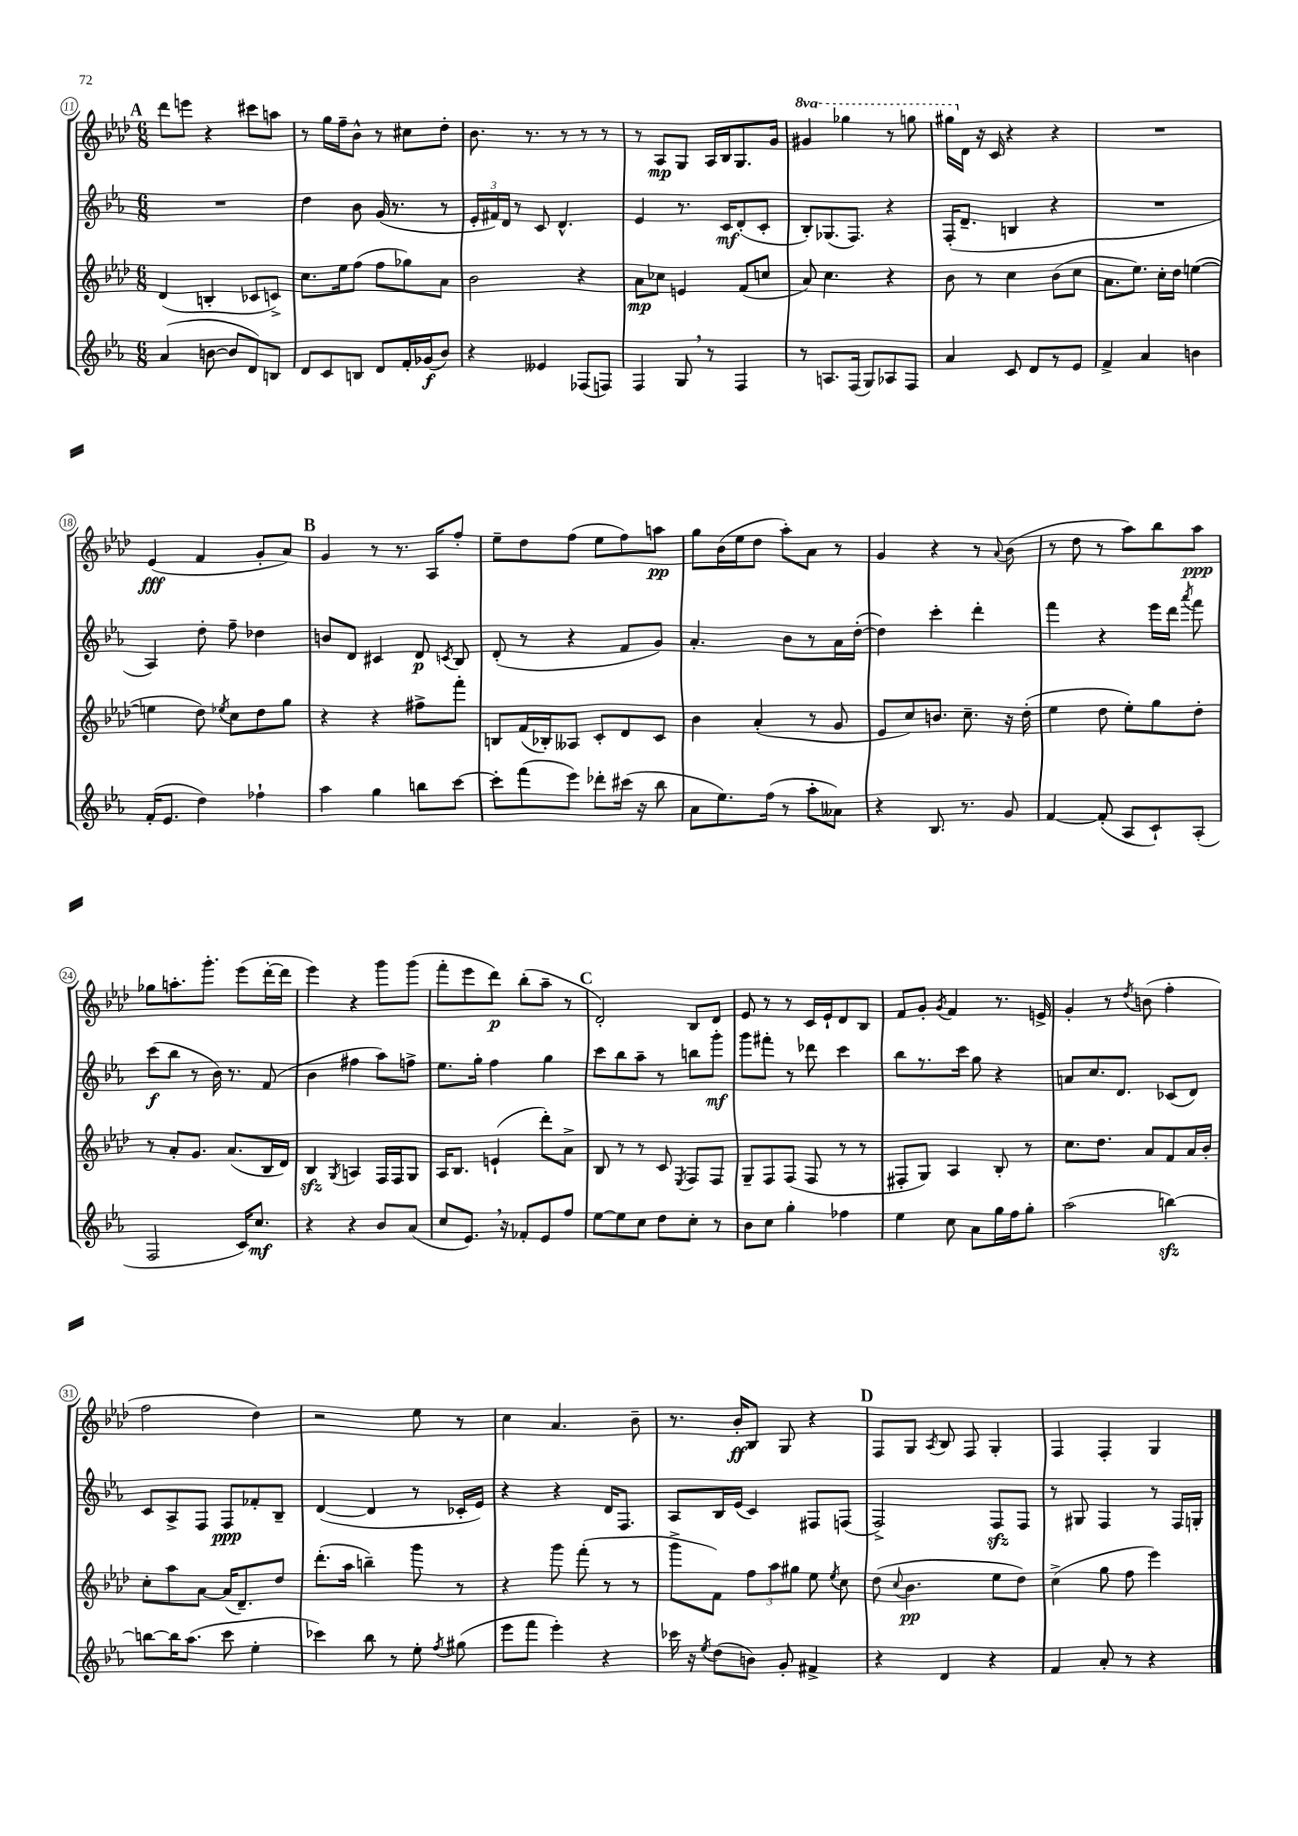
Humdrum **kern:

**kern	**kern	**kern	**kern
*staff4	*staff3	*staff2	*staff1
*clefG2	*clefG2	*clefG2	*clefG2
*k[b-e-a-]	*k[b-e-a-d-]	*k[b-e-a-]	*k[b-e-a-d-]
*M6/8	*M6/8	*M6/8	*M6/8
(4a-/	(4d-/	2.r	8ddd-\L
.	.	.	8eee\J
[8b\	4B'/	.	4r
8b/]L	.	.	.
8d/)	8c-/L	.	8ccc#\L
8B/J	8c^/J)	.	8aa\J
=	=	=	=
8d/L	8.cc\L	4dd\	8r
8c/	.	.	16gg\LL
.	16ee-\k	.	16ff~\J
8B/J	(8ff\J	8b-\	8b-^^\J
8d/L	8ff\L	(16g/	8r
.	.	8.r	.
16f'/L	8gg-\)	.	8cc#\L
(16g-/J	.	.	.
8b-/J)	8a-\J	8r	8dd-'\J
=	=	=	=
4r	2b-\	24e-'/LL	8.b-\
.	.	24f#/)	.
.	.	24d/JJ	.
.	.	8r	.
.	.	.	8.r
4e--/	.	8c/	.
.	.	4.d^^/	8r
(8F-/L	4r	.	8r
8F/J)	.	.	8r
=	=	=	=
4F/	8a-\L	4e-/	8r
.	8cc-\J	.	8A-/L
8G/	4e/	8.r	8G/J
8r	.	.	16A-/LL
.	.	16c/LK	16B-/J
4F/	(8f/L	(8d'/	8.G/
.	8cc/J	8c'/J	.
.	.	.	16g/Jk
=	=	=	=
8r	8a-/)	8B-'/L)	4gg#/
8.A/L	4.cc\	(8.G-/	.
.	.	.	4ggg-\
(16F/Jk	.	8.F/J)	.
8G/L)	.	.	.
8A-/	4r	4r	8r
8F/J	.	.	8ggg\
=	=	=	=
4a-/	8b-\	(16F'/LK	16ggg#\LL
.	.	8.d~/J	16d-\JJ
.	8r	.	16r
.	.	.	16c/
8c/	4cc\	4B/	4r
8d/L	.	.	.
8r	(8b-\L	4r	4r
8e-/J	8cc\J	.	.
=	=	=	=
4f^/	8.a-\L	2.r	2.r
.	8.ee-\J)	.	.
4a-/	.	.	.
.	16cc'\LL	.	.
.	16dd-\JJ	.	.
4b\	([4ee\	.	.
=	=	=	=
(16f'/LK	4ee\]	4A-/)	(4e-/
8.e-/J	.	.	.
4dd\)	8dd-\)	8dd'\	4f/
.	8qee-/	.	.
.	8cc\L	8ff~\	.
4ff-`\	8dd-\	4dd-\	8g'/L
.	8gg\J	.	8a-/J)
=	=	=	=
4aa-\	4r	8b/L	4g/
.	.	8d/J	.
4gg\	4r	4c#/	8r
.	.	.	8.r
8bb\L	8ff#^\L	8d/	.
.	.	.	16A-/LK
.	.	8qc/	.
[8ccc\J	8fff'\J	8B-/	8ff'/J
=	=	=	=
8ccc'\]L	8B/L	(8d'/	8ee-~\L
(8fff\	(16f/L	8r	8dd-\
.	16B-'/J)	.	.
8eee-\J)	8A--/J	4r	(8ff\J
8ddd-'\L	8c'/L	.	8ee-\L
(16ccc#\Jk	8d-/	8f/L	8ff\)
16r	.	.	.
8bb-\	8c/J	8g/J)	8aa\J
=	=	=	=
8a-\L	4b-\	4.a-'/	8gg\L
8.ee-\)	.	.	(16b-\L
.	.	.	16ee-\J
.	(4a-'/	.	8dd-\J
(16ff\Jk	.	.	.
8r	.	8b-\L	8aa-'\L)
8aa-'\L	8r	8r	8a-\J
8a--\J)	8g/	16a-\L	8r
.	.	([16dd'\JJ	.
=	=	=	=
4r	8e-/L	4dd\])	4g/
.	8cc/)	.	.
8.B-/	8.b/J	4ccc'\	4r
8.r	8.cc~\	.	.
.	.	4ddd'\	8r
.	.	.	8qqa-/
8g/	16r	.	(8b-\
.	(16dd-'\	.	.
=	=	=	=
[4f/	4ee-\	4fff\	8r
.	.	.	8dd-\
(8f'/]	8dd-\	4r	8r
8A-/L	8ee-'\L)	.	8aa-\L)
8c`/)	8gg\	16eee-\LL	8bb-\
.	.	16ddd\JJ	.
.	.	8qaaa-/	.
(8A-'/J	8dd-'\J	8fff\	8aa-\J
=	=	=	=
2F/	8r	(8ccc\L	8gg-\L
.	8a-'/L	8bb-\J	8.aa'\
.	8.g/J	8r	.
.	.	.	8.ggg'\J
.	.	16b-\)	.
.	(8.a-/L	8.r	.
16c/LK)	.	.	(8eee-\L
8.cc/J	.	.	.
.	16B-/L	(8f/	[16ddd-'\L
.	16d-/JJ)	.	16ddd-\]JJ
=	=	=	=
4r	4B-/	4b-\	4eee-\)
.	8qG/	.	.
4r	4A/	4ff#\	4r
8b-/L	16F/LL	8aa-\L)	8ggg\L
.	16F/J	.	.
(8a-/J	8G/J	8ff^\J	(8ggg\J
=	=	=	=
8cc/L	16A-/LK	8.ee-\L	8fff'\L
.	8.B-/J	.	.
8.e-/J)	.	.	8eee-\
.	.	16gg'\Jk	.
.	(4e`/	4ff\	8ddd-\J)
16r	.	.	.
8f-'/L	.	.	(8bb-'\L
8e-/	8ddd-'\L)	4gg\	8aa-~\J
8ff/J	8a-^\J	.	8r
=	=	=	=
[8ee-\L	8B-/	8ccc\L	2d-'/)
8ee-\]	8r	8bb-\	.
8cc\J	8r	8aa-~\J	.
8dd\L	8c/	8r	.
.	8qE-/	.	.
8cc'\J	8F/L	8bb\L	8B-/L
8r	8F/J	8ggg'\J	8d-/J
=	=	=	=
8b-\L	8G~/L	8ggg\L	8e-/
8cc\J	8F/	8fff#'\J	8r
4gg'\	(8F/J	8r	8r
.	8F/	8ddd-\	16c/LL
.	.	.	16e-`/J
4ff-\	8r	4ccc\	8d-/
.	8r	.	8B-/J
=	=	=	=
4ee-\	8F#'/L	8bb-\L	8f/L
.	8G/J)	8.r	8g'/J
.	.	.	8qg/
8cc\	4A-/	.	4f/
.	.	16ccc\Jk	.
8a-\L	.	8gg\	.
16gg\L	8B-'/	4r	8.r
16ff\J	.	.	.
8gg'\J	8r	.	.
.	.	.	16e^/
=	=	=	=
(2aa-\	8.cc\L	8a/L	4g'/
.	.	8.cc/	.
.	8.dd-\J	.	.
.	.	.	8r
.	.	8.d/J	.
.	.	.	8qdd-/
.	8a-/L	.	(8b\
[4bb\)	8f/	(8c-/L	4ff'\
.	16a-/L	8d/J)	.
.	16b-'/JJ	.	.
=	=	=	=
8bb\_L	8cc'\L	8c/L	2ff\
16bb\]K	8aa-\	8A-^/	.
(8.aa-\J	.	.	.
.	[8a-\J	8F/J	.
8ccc\	(16a-/]LK	8F/L	.
.	8.d-~/)	.	.
4ee-'\	.	8f-'/	4dd-\)
.	8dd-/J	8B-~/J	.
=	=	=	=
4ccc-\)	(8.ddd-'\L	([4d/	2r
.	16aa-\Jk	.	.
8bb-\	4bb~\)	4d/]	.
8r	.	.	.
8ee-'\	8ggg\	8r	8ee-\
8qff/	.	.	.
(8gg#\	8r	16c-'/LL	8r
.	.	16e-/JJ)	.
=	=	=	=
8eee-\L	4r	4r	4cc\
8fff\J	.	.	.
4eee-'\)	8ggg\	4r	4.a-/
.	(8fff'\	.	.
4r	8r	16d/LK	.
.	.	8.F/J	.
.	8r	.	8b-~\
=	=	=	=
16ccc-\	8ggg^\L	8A-/L	8.r
16r	.	.	.
8qee-/	.	.	.
(8dd\L	8f\J)	16B-/L	.
.	.	(16e-/JJ	16b-'/LK
8b\J)	12ff\L	4c/)	8B-/J
.	12aa-\	.	.
8g'/	.	.	8G/
.	12gg#\J	.	.
4f#^/	8ee-\	8F#/L	4r
.	8qee-/	.	.
.	8cc\	(8F/J	.
=	=	=	=
4r	(8dd-\	2F^/)	8F/L
.	8qqcc/	.	.
.	4.b-\	.	8G/J
.	.	.	8qA-/
4d/	.	.	8B-/
.	.	.	8F/
4r	8ee-\L	8F/L	4G'/
.	8dd-\J)	8F/J	.
=	=	=	=
4f/	(4cc^\	8r	4F/
.	.	8G#/	.
8a-'/	8gg\	4F/	4F'/
8r	8ff\	.	.
4r	4eee-\)	8r	4G/
.	.	16F/LL	.
.	.	16G'/JJ	.
==	==	==	==
*-	*-	*-	*-
